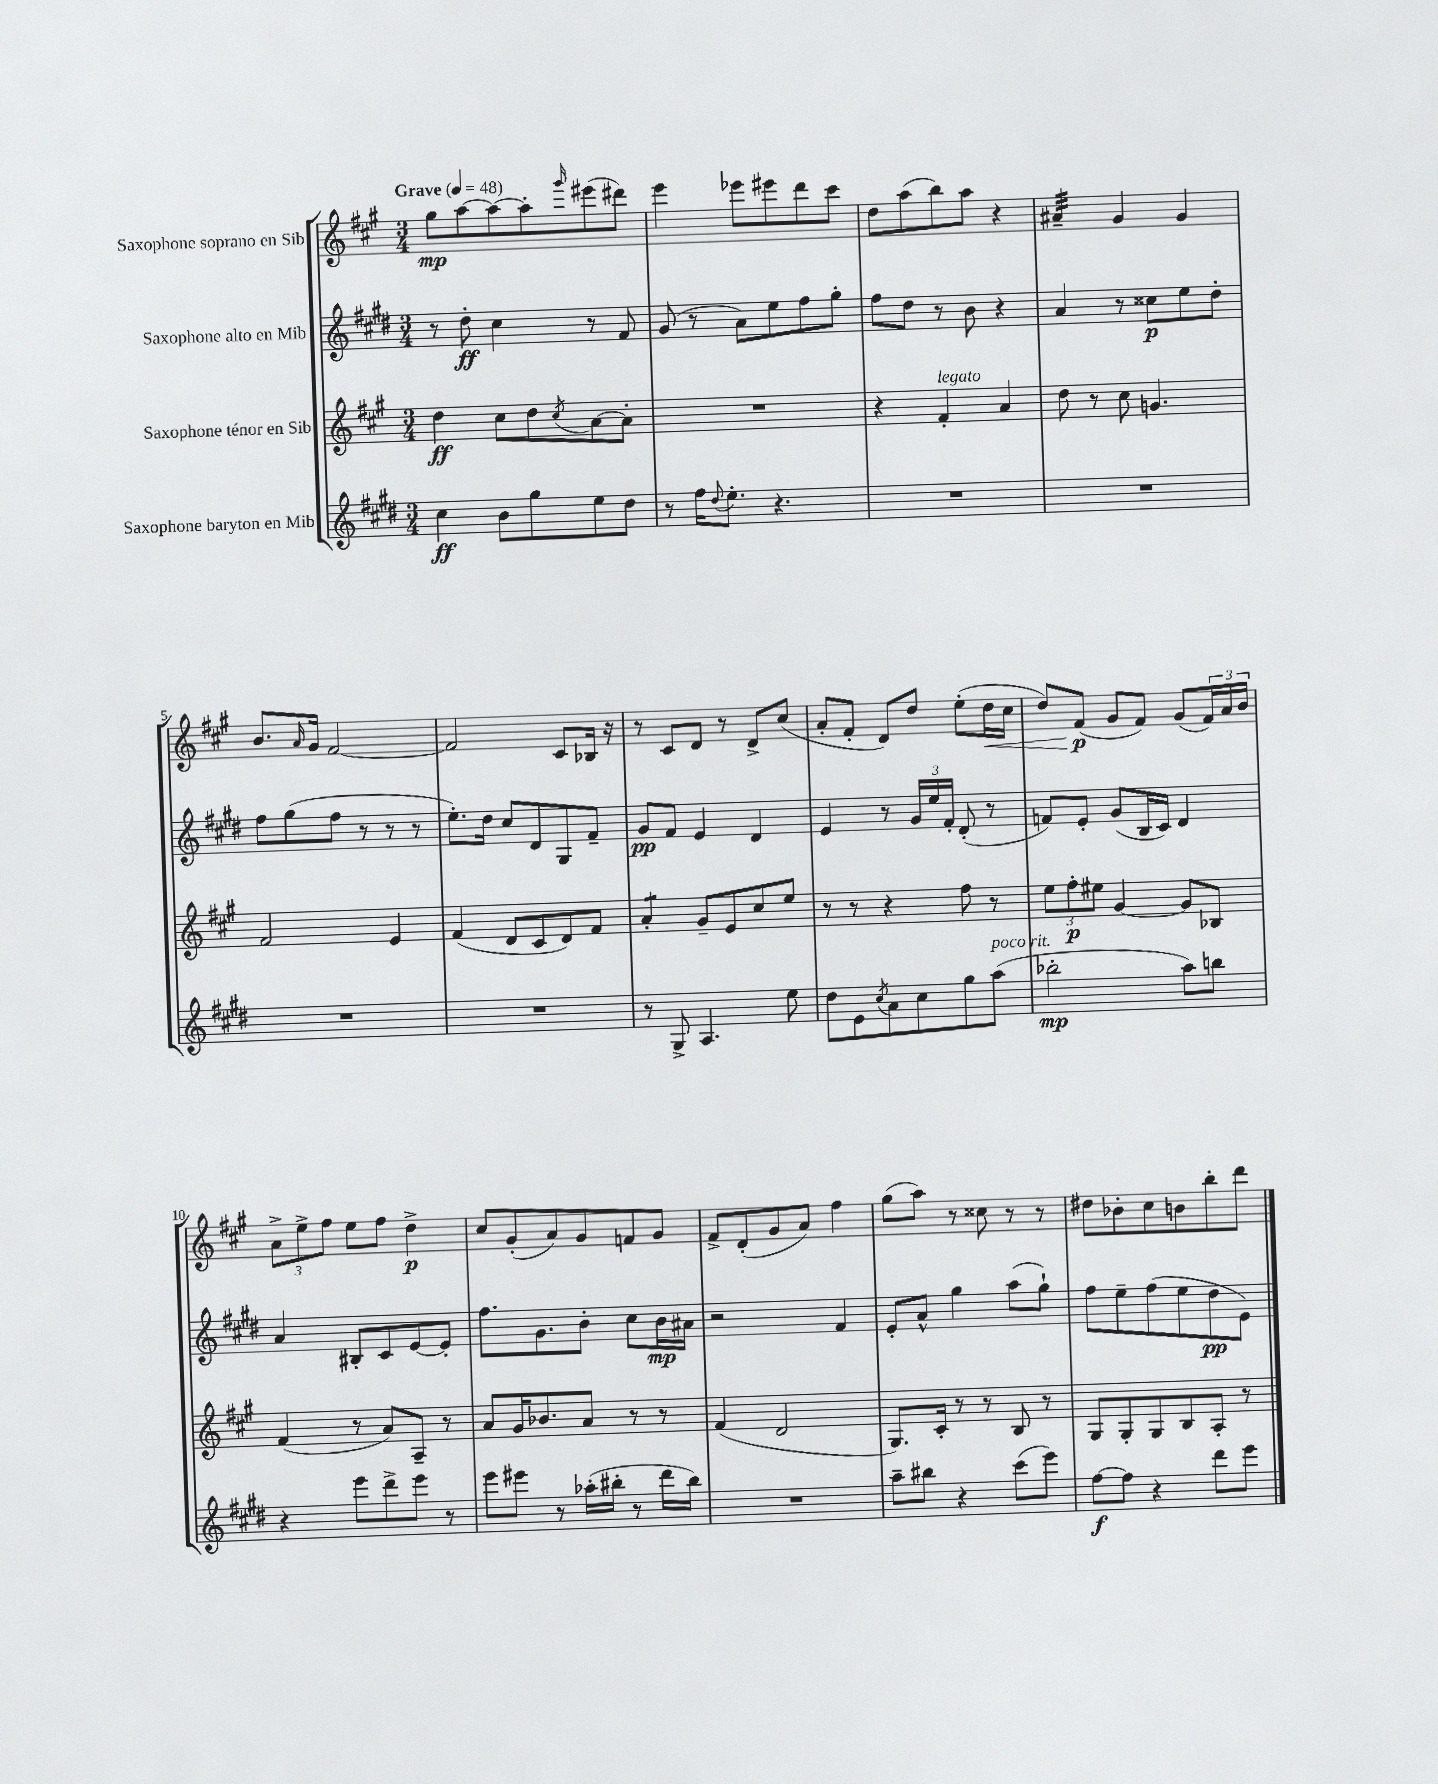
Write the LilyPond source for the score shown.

<<
\new StaffGroup <<
\new Staff = "s0" \with { instrumentName = "Saxophone soprano en Sib" } {
    \clef treble \key a \major \numericTimeSignature \time 3/4 \tempo "Grave" 4 = 48
    gis''8\mp a''8~ a''8~ a''8-. \grace { gis'''16 } eis'''8( dis'''8) |
    e'''4 ees'''8 eis'''8 d'''8 cis'''8 |
    d''8 a''8( b''8) a''8 r4 |
    ais'4:32-- gis'4 gis'4 |
    b'8. \grace { a'16 } gis'16 fis'2~ |
    fis'2 cis'8 bes16 r16 |
    r8 cis'8 d'8 r8 d'8-> cis''8( |
    a'8-. fis'8-. d'8) d''8 e''8-.( d''16\< cis''16 |
    d''8) fis'8\p\!( gis'8 fis'8) gis'8( \tuplet 3/2 { fis'16) a'16 b'16 } |
    \tuplet 3/2 { a'8-> e''8-> fis''8 } e''8 fis''8 d''4->\p |
    cis''8 gis'8-.( a'8) gis'8 f'8 gis'8 |
    fis'8-> d'8-.( gis'8 a'8) fis''4 |
    gis''8( a''8) r8 cisis''8 r8 r8 |
    dis''8 bes'8-. cis''8 b'8 b''8-. d'''8 \bar "|." |
}
\new Staff = "s1" \with { instrumentName = "Saxophone alto en Mib" } {
    \clef treble \key e \major \numericTimeSignature \time 3/4
    r8 dis''8-.\ff cis''4 r8 fis'8 |
    gis'8( r8 a'8) e''8 fis''8 gis''8-. |
    fis''8 dis''8 r8 b'8 r4 |
    a'4 r8 cisis''8\p e''8 dis''8-. |
    fis''8 gis''8( fis''8 r8 r8 r8 |
    e''8.-.) dis''16 cis''8 dis'8 gis8 fis'8-- |
    gis'8\pp fis'8 e'4 dis'4 |
    e'4 r8 \tuplet 3/2 { gis'16 e''16 fis'16-. } dis'8-.( r8 |
    f'8) e'8-. gis'8( b16 cis'16) dis'4 |
    a'4 bis8-. cis'8 e'8~ e'8-. |
    fis''8. gis'8. b'8-. cis''8 b'16\mp ais'16 |
    r2 fis'4 |
    e'8-. a'8-^ gis''4 a''8( gis''8-!) |
    fis''8 e''8-- fis''8( e''8 dis''8\pp e'8) \bar "|." |
}
\new Staff = "s2" \with { instrumentName = "Saxophone ténor en Sib" } {
    \clef treble \key a \major \numericTimeSignature \time 3/4
    d''4\ff cis''8 d''8 \acciaccatura { cis''8 } a'8~ a'8-. |
    R2. |
    r4 fis'4-.^\markup { \italic "legato" } a'4 |
    d''8 r8 cis''8 g'4. |
    fis'2 e'4 |
    fis'4( d'8 cis'8 d'8) fis'8 |
    a'4:8-. gis'8-- e'8 cis''8 e''8 |
    r8 r8 r4 fis''8 r8 |
    \tuplet 3/2 { e''8 fis''8-.\p eis''8 } gis'4~ gis'8 bes8 |
    fis'4( r8 a'8) a8-- r8 |
    a'8 gis'16 bes'8. a'8 r8 r8 |
    fis'4( d'2 |
    gis8.) cis'16-. r8 r8 b8 r8 |
    gis8 gis8-. gis8 b8 a8-. r8 \bar "|." |
}
\new Staff = "s3" \with { instrumentName = "Saxophone baryton en Mib" } {
    \clef treble \key e \major \numericTimeSignature \time 3/4
    cis''4\ff b'8 gis''8 e''8 dis''8 |
    r8 fis''16 \appoggiatura { dis''8 } e''8.-. r4. |
    R2. |
    R2. |
    R2. |
    R2. |
    r8 gis8-> a4. e''8 |
    dis''8 e'8 \acciaccatura { cis''8 } a'8 cis''8 gis''8 a''8^\markup { \italic "poco rit." }( |
    bes''2-.\mp a''8) b''8 |
    r4 e'''8 dis'''8-> e'''8 r8 |
    e'''8 eis'''8 r8 aes''16-.( bis''16-. r8 dis'''16 bis''16) |
    R2. |
    a''8-- bis''8 r4 cis'''8( e'''8) |
    fis''8~\f fis''8 r4 dis'''8 e'''8 \bar "|." |
}
>>
>>
